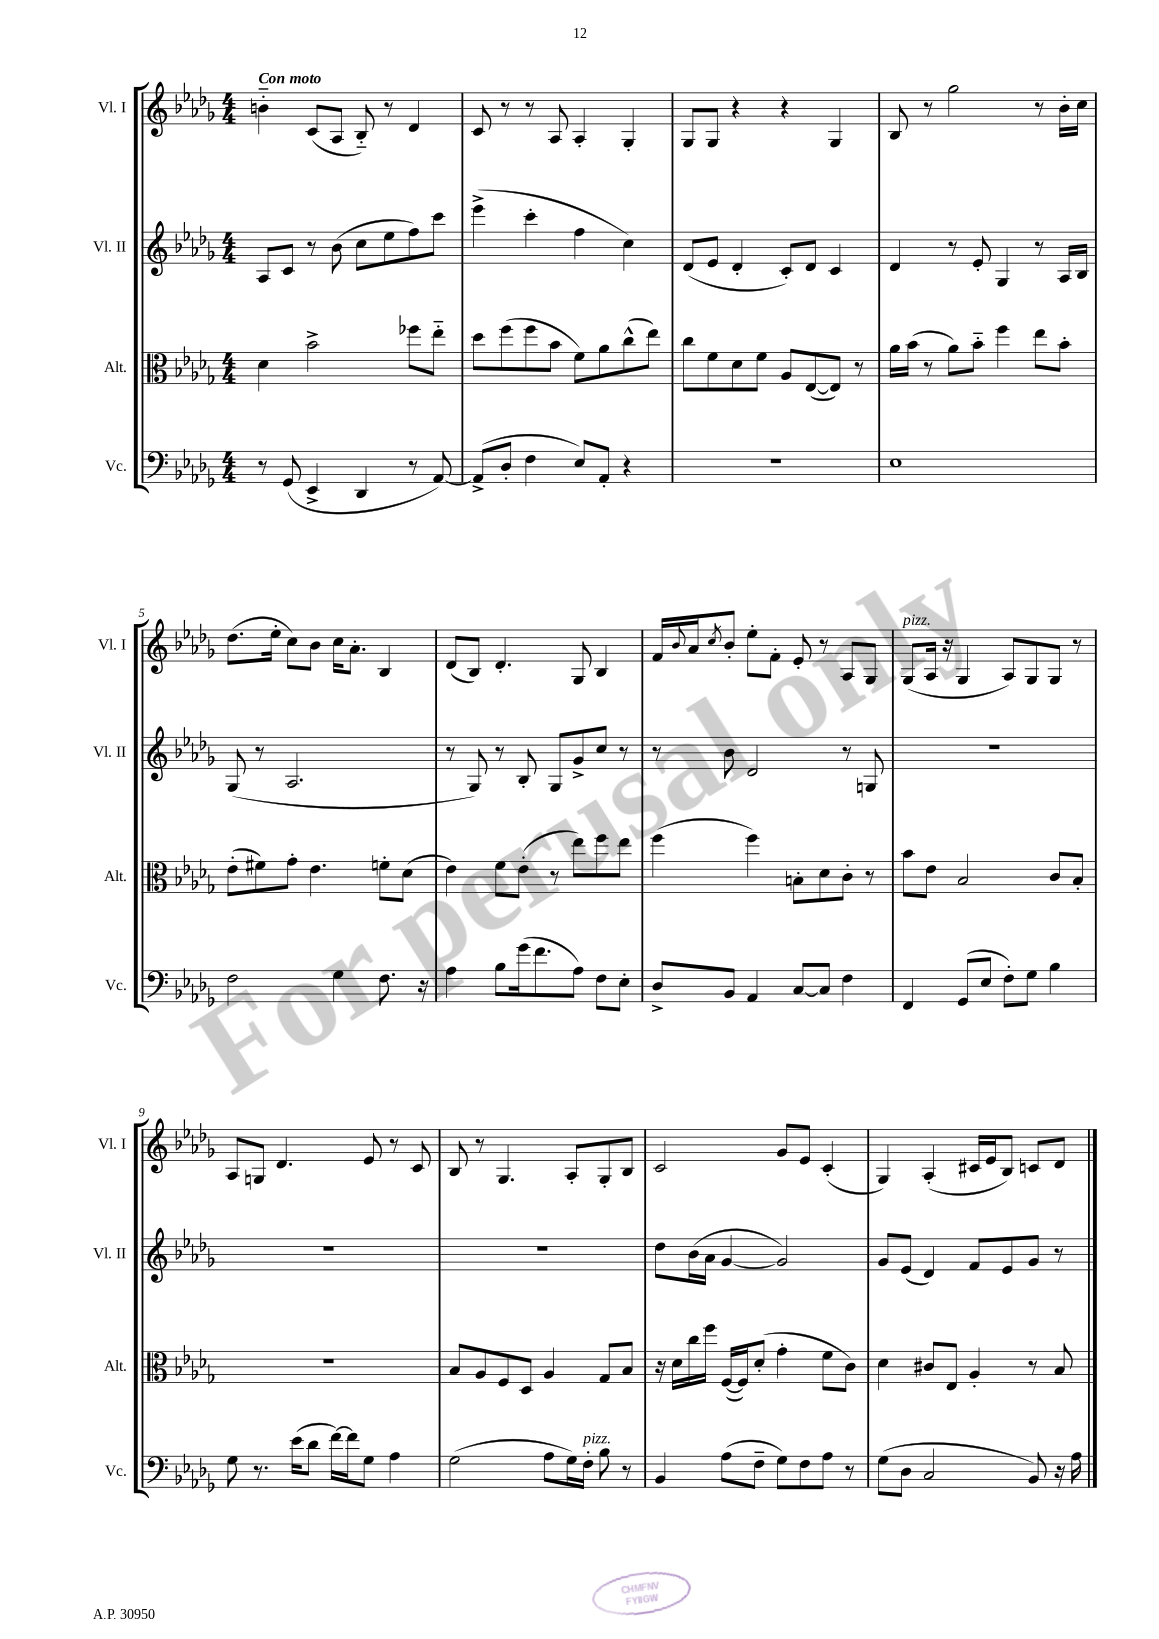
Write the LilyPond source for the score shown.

<<
\new StaffGroup <<
\new Staff = "s0" \with { instrumentName = "Vl. I" shortInstrumentName = "Vl. I" } {
    \clef treble \key des \major \numericTimeSignature \time 4/4 \tempo "Con moto"
    b'4-_ c'8( aes8 bes8-_) r8 des'4 |
    c'8 r8 r8 aes8 aes4-. ges4-. |
    ges8 ges8 r4 r4 ges4 |
    bes8 r8 ges''2 r8 bes'16-. c''16 |
    des''8.( ees''16-. c''8) bes'8 c''16 aes'8.-. bes4 |
    des'8( bes8) des'4.-. ges8 bes4 |
    f'16 \appoggiatura { bes'8 } aes'16 \acciaccatura { c''8 } bes'8-. ees''8-. f'8-. ees'8-. r8 aes8 ges8 |
    ges8^\markup { \italic "pizz." }( aes16 r16 ges4 aes8) ges8 ges8 r8 |
    aes8 g8 des'4. ees'8 r8 c'8 |
    bes8 r8 ges4. aes8-. ges8-. bes8 |
    c'2 ges'8 ees'8 c'4-.( |
    ges4) aes4-.( cis'16 ees'16 bes8) c'8 des'8 \bar "|." |
}
\new Staff = "s1" \with { instrumentName = "Vl. II" shortInstrumentName = "Vl. II" } {
    \clef treble \key des \major \numericTimeSignature \time 4/4
    aes8 c'8 r8 bes'8( c''8 ees''8 f''8) c'''8 |
    ees'''4->( c'''4-. f''4 c''4) |
    des'8( ees'8 des'4-. c'8-.) des'8 c'4 |
    des'4 r8 ees'8-. ges4 r8 aes16 bes16 |
    ges8( r8 aes2. |
    r8 ges8) r8 bes8-. ges8 ges'8-> c''8 r8 |
    r8 bes'8 des'2 r8 g8 |
    R1 |
    R1 |
    R1 |
    des''8 bes'16( aes'16 ges'4~ ges'2) |
    ges'8 ees'8( des'4) f'8 ees'8 ges'8 r8 \bar "|." |
}
\new Staff = "s2" \with { instrumentName = "Alt." shortInstrumentName = "Alt." } {
    \clef alto \key des \major \numericTimeSignature \time 4/4
    des'4 bes'2-> fes''8 ees''8-_ |
    des''8 f''8( f''8 bes'8 f'8) aes'8 c''8-^( ees''8) |
    c''8 f'8 des'8 f'8 aes8 ees8~( ees8) r8 |
    aes'16 bes'16( r8 aes'8) bes'8-_ f''4 ees''8 bes'8-. |
    ees'8-.( fis'8) ges'8-. ees'4. f'8-. des'8( |
    ees'4) f'8 ees'8-.( r8 ees''8) f''8 ees''8 |
    f''4( f''4) b8-. des'8 c'8-. r8 |
    bes'8 ees'8 bes2 c'8 bes8-. |
    R1 |
    bes8 aes8 f8 des8 aes4 ges8 bes8 |
    r16 des'16 c''16 f''16 f16~( f16) des'8-.( ges'4-. f'8 c'8) |
    des'4 cis'8 ees8 aes4-. r8 bes8 \bar "|." |
}
\new Staff = "s3" \with { instrumentName = "Vc." shortInstrumentName = "Vc." } {
    \clef bass \key des \major \numericTimeSignature \time 4/4
    r8 ges,8( ees,4-> des,4 r8 aes,8~) |
    aes,8->( des8-. f4 ees8) aes,8-. r4 |
    R1 |
    ees1 |
    f2 ges4 f8. r16 |
    aes4 bes8 ges'16( f'8. aes8) f8 ees8-. |
    des8-> bes,8 aes,4 c8~ c8 f4 |
    f,4 ges,8( ees8 f8-.) ges8 bes4 |
    ges8 r8. ees'16( des'8 f'16~) f'16 ges8 aes4 |
    ges2( aes8 ges16) f16-.^\markup { \italic "pizz." } bes8 r8 |
    bes,4 aes8( f8-- ges8) f8 aes8 r8 |
    ges8( des8 c2 bes,8) r16 aes16 \bar "|." |
}
>>
>>
